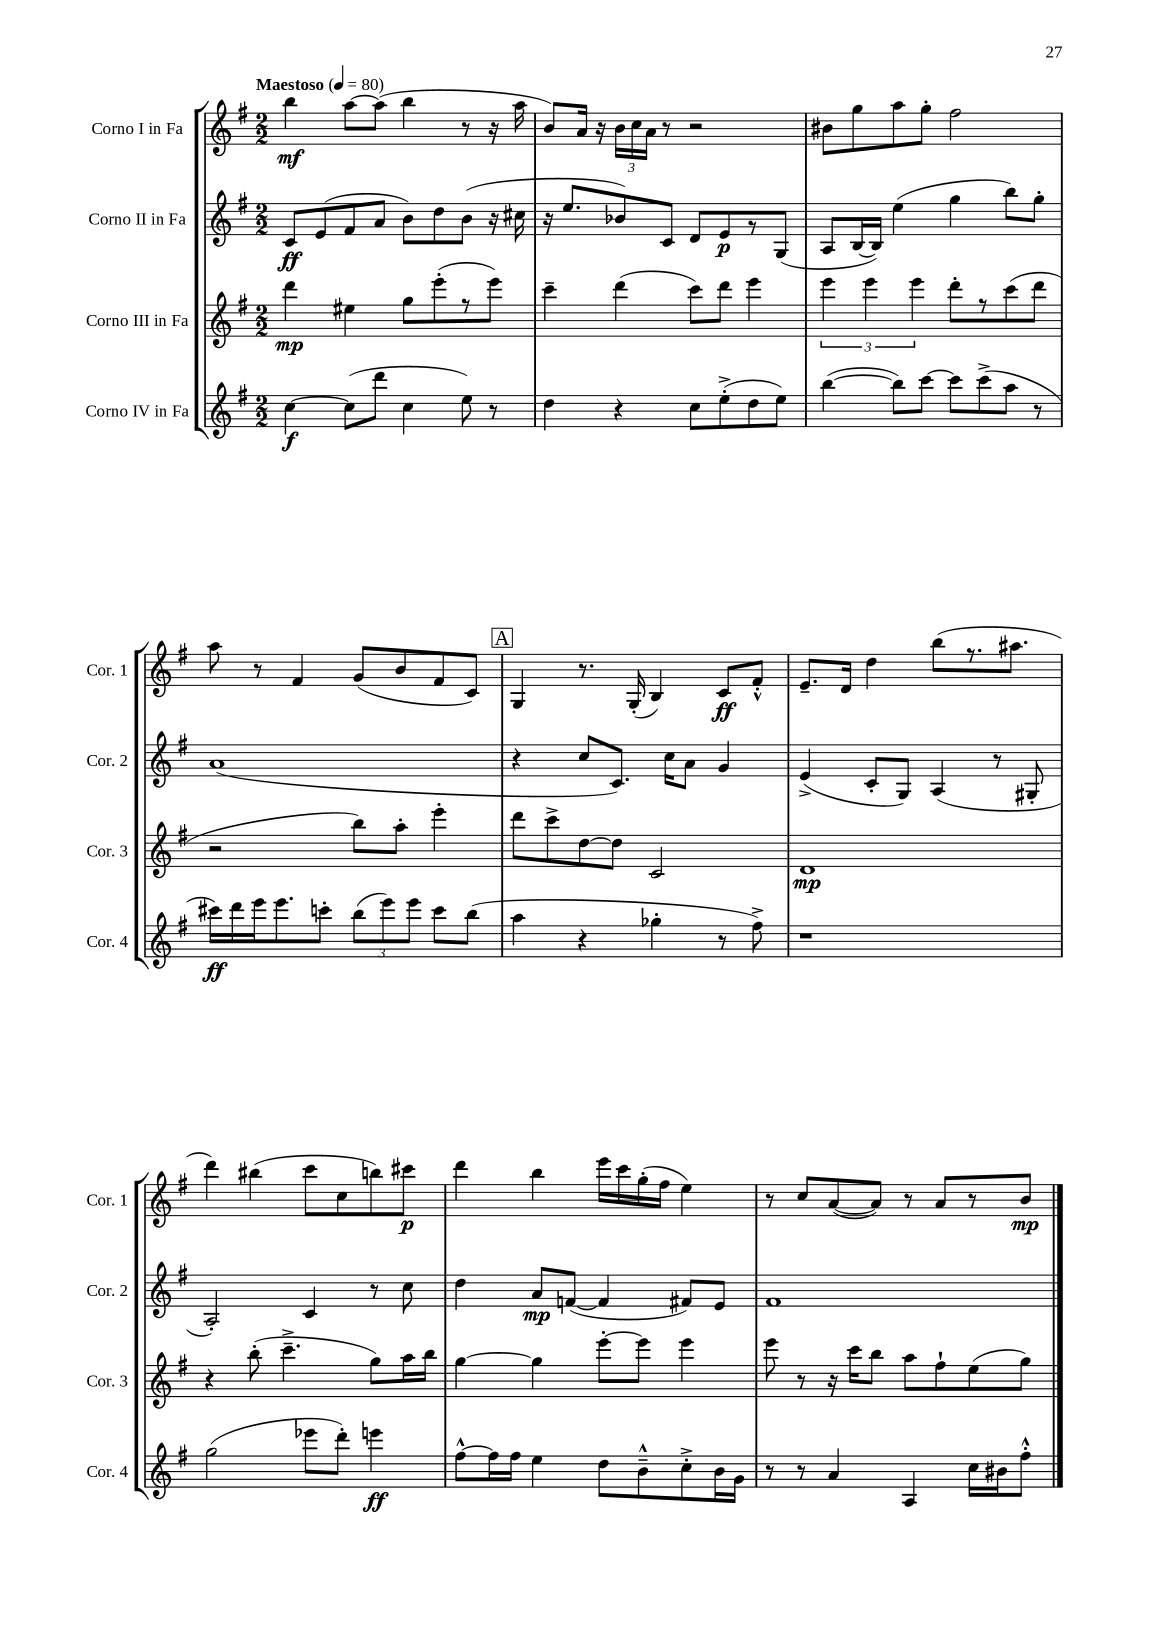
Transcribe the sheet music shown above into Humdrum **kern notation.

**kern	**dynam	**kern	**dynam	**kern	**dynam	**kern	**dynam
*part4	*part4	*part3	*part3	*part2	*part2	*part1	*part1
*staff4	*staff4	*staff3	*staff3	*staff2	*staff2	*staff1	*staff1
*I"Corno IV in Fa	*	*I"Corno III in Fa	*	*I"Corno II in Fa	*	*I"Corno I in Fa	*
*I'Cor. 4	*	*I'Cor. 3	*	*I'Cor. 2	*	*I'Cor. 1	*
*clefG2	*	*clefG2	*	*clefG2	*	*clefG2	*
*k[f#]	*	*k[f#]	*	*k[f#]	*	*k[f#]	*
*M2/2	*	*M2/2	*	*M2/2	*	*M2/2	*
*MM80	*	*MM80	*	*MM80	*	*MM80	*
=1	=1	=1	=1	=1	=1	=1	=1
!	!	!	!	!	!	!LO:TX:a:B:t=Maestoso	!
[4cc\	f	4ddd\	mp	8c/L	ff	4bb\	mf
.	.	.	.	(8e/	.	.	.
(8cc\L]	.	4ee#X\	.	8f#/	.	[8aa\L	.
8ddd\J	.	.	.	8a/J	.	(8aa\J]	.
4cc\	.	8gg\L	.	8b\L)	.	4bb\	.
.	.	(8eee'\	.	8dd\	.	.	.
8ee\)	.	8r	.	(8b\J	.	8r	.
8r	.	8eee\J)	.	16r	.	16r	.
.	.	.	.	16cc#X\	.	16aa\	.
=2	=2	=2	=2	=2	=2	=2	=2
4dd\	.	4ccc~\	.	16r	.	8b/L)	.
.	.	.	.	8.ee/L	.	.	.
.	.	.	.	.	.	16a/Jk	.
.	.	.	.	.	.	16r	.
4r	.	(4ddd\	.	8b-X/)	.	24b\LL	.
.	.	.	.	.	.	24cc\	.
.	.	.	.	.	.	24a\JJ	.
.	.	.	.	8c/J	.	8r	.
8cc\L	.	8ccc\L)	.	8d/L	.	2r	.
(8ee'^\	.	8ddd\J	.	8e/	p	.	.
8dd\	.	4eee\	.	8r	.	.	.
8ee\J)	.	.	.	(8G/J	.	.	.
=3	=3	=3	=3	=3	=3	=3	=3
([4bb\	.	6eee\	.	8A/L	.	8b#X\L	.
.	.	.	.	[16B/L	.	8gg\	.
.	.	6eee\	.	.	.	.	.
.	.	.	.	16B/JJ])	.	.	.
8bb\L])	.	.	.	(4ee\	.	8aa\	.
.	.	6eee\	.	.	.	.	.
[8ccc\J	.	.	.	.	.	8gg'\J	.
8ccc\L]	.	8ddd'\L	.	4gg\	.	2ff#\	.
(8ccc^\	.	8r	.	.	.	.	.
8aa\J	.	(8ccc\	.	8bb\L)	.	.	.
8r	.	8ddd\J	.	8gg'\J	.	.	.
!!LO:LB:g=z
=4	=4	=4	=4	=4	=4	=4	=4
16ccc#X\LL)	ff	2r	.	(1a	.	8aa\	.
16ddd\	.	.	.	.	.	.	.
16eee\J	.	.	.	.	.	8r	.
8.eee\	.	.	.	.	.	.	.
.	.	.	.	.	.	4f#/	.
8cccn'\J	.	.	.	.	.	.	.
(12bb\L	.	8bb\L)	.	.	.	(8g/L	.
12eee\)	.	.	.	.	.	.	.
.	.	8aa'\J	.	.	.	8b/	.
12eee\J	.	.	.	.	.	.	.
8ccc\L	.	4eee'\	.	.	.	8f#/	.
(8bb\J	.	.	.	.	.	8c/J)	.
!!LO:REH:place=s1:t=A
=5	=5	=5	=5	=5	=5	=5	=5
4aa\	.	8ddd\L	.	4r	.	4G/	.
.	.	8ccc^\	.	.	.	.	.
4r	.	[8dd\	.	8cc/L	.	8.r	.
.	.	8dd\J]	.	8.c/J)	.	.	.
.	.	.	.	.	.	(16G'/	.
4gg-X'\	.	2c/	.	.	.	4B/)	.
.	.	.	.	16cc\KL	.	.	.
.	.	.	.	8a\J	.	.	.
8r	.	.	.	4g/	.	8c/L	ff
8ff#^\)	.	.	.	.	.	8f#'^^/J	.
=6	=6	=6	=6	=6	=6	=6	=6
1r	.	1d	mp	(4e^/	.	8.e~/L	.
.	.	.	.	.	.	16d/Jk	.
.	.	.	.	8c'/L	.	4dd\	.
.	.	.	.	8G/J)	.	.	.
.	.	.	.	(4A/	.	(8bb\L	.
.	.	.	.	.	.	8.r	.
.	.	.	.	8r	.	.	.
.	.	.	.	.	.	8.aa#X\J	.
.	.	.	.	8G#X'/	.	.	.
!!LO:LB:g=z
=7	=7	=7	=7	=7	=7	=7	=7
(2gg\	.	4r	.	2A'/)	.	4ddd\)	.
.	.	(8bb'\	.	.	.	(4bb#X\	.
.	.	4.ccc~^\	.	.	.	.	.
8eee-X\L	.	.	.	4c/	.	8ccc\L	.
8ddd'\J)	.	.	.	.	.	8cc\	.
4eeen\	ff	8gg\L)	.	8r	.	8bbn\)	.
.	.	16aa\L	.	8cc\	.	8ccc#X\J	p
.	.	16bb\JJ	.	.	.	.	.
=8	=8	=8	=8	=8	=8	=8	=8
[8ff#^^\L	.	[4gg\	.	4dd\	.	4ddd\	.
16ff#\L]	.	.	.	.	.	.	.
16ff#\JJ	.	.	.	.	.	.	.
4ee\	.	4gg\]	.	8a/L	mp	4bb\	.
.	.	.	.	([8fn/J	.	.	.
8dd\L	.	[8eee'\L	.	4f/]	.	16eee\LL	.
.	.	.	.	.	.	16ccc\	.
8b~^^\	.	8eee\J]	.	.	.	(16gg'\	.
.	.	.	.	.	.	16ff#\JJ	.
8cc'^\	.	4eee\	.	8f#X/L)	.	4ee\)	.
16b\L	.	.	.	8e/J	.	.	.
16g\JJ	.	.	.	.	.	.	.
=9	=9	=9	=9	=9	=9	=9	=9
8r	.	8eee\	.	1f#	.	8r	.
8r	.	8r	.	.	.	8cc/L	.
4a/	.	16r	.	.	.	([8a/	.
.	.	16ccc\KL	.	.	.	.	.
.	.	8bb\J	.	.	.	8a/J])	.
4A/	.	8aa\L	.	.	.	8r	.
.	.	8ff#`\	.	.	.	8a/L	.
16cc\LL	.	(8ee\	.	.	.	8r	.
16b#X\J	.	.	.	.	.	.	.
8ff#'^^\J	.	8gg\J)	.	.	.	8b/J	mp
==	==	==	==	==	==	==	==
*-	*-	*-	*-	*-	*-	*-	*-
